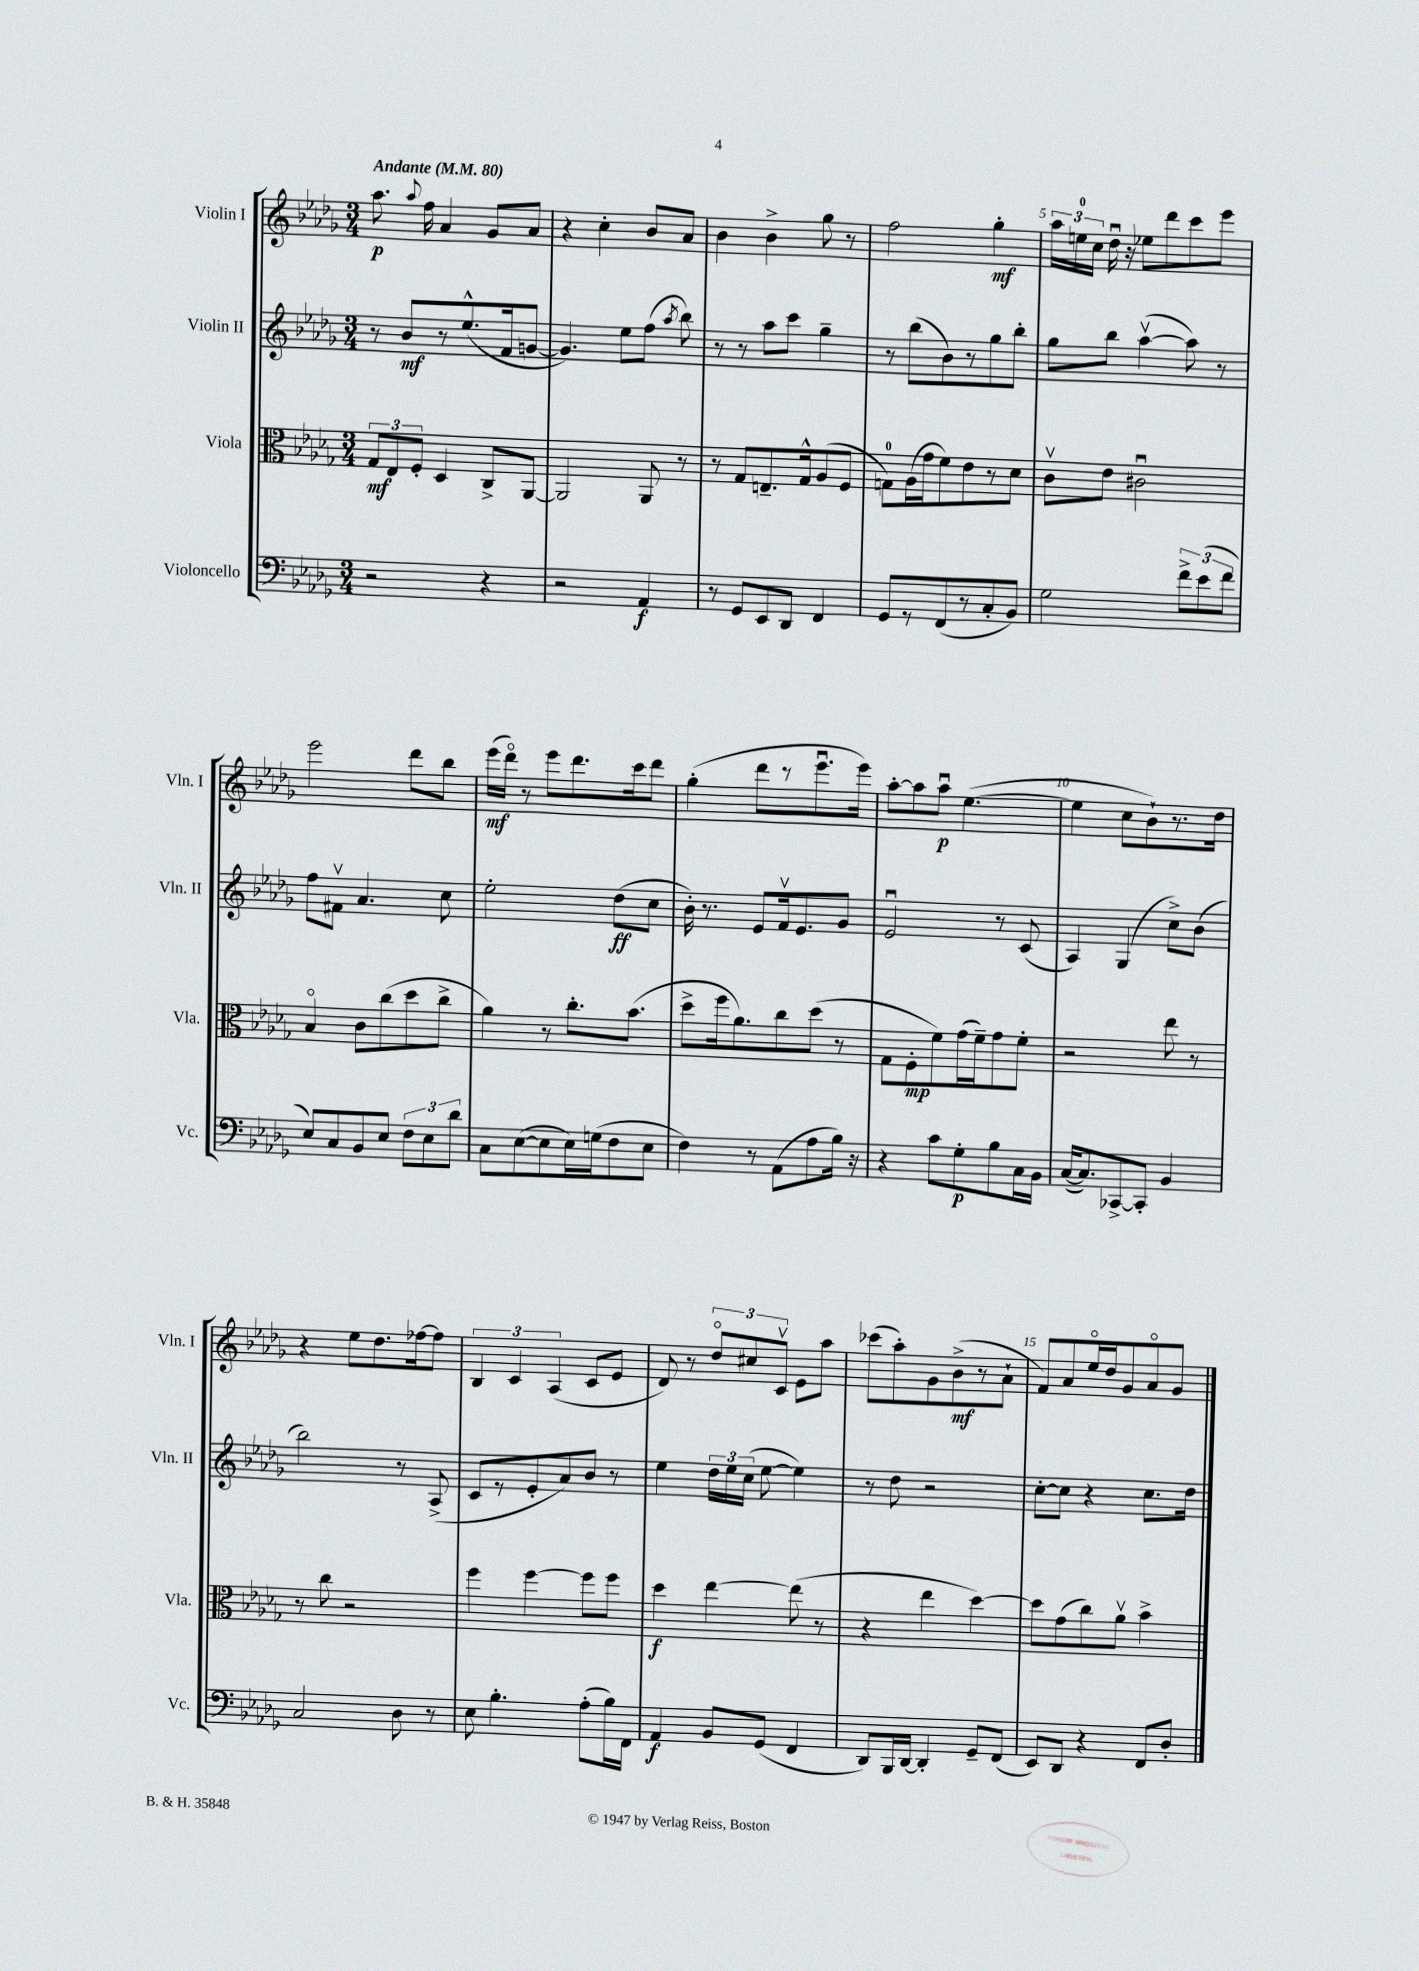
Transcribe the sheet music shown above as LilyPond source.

<<
\new StaffGroup <<
\new Staff = "s0" \with { instrumentName = "Violin I" shortInstrumentName = "Vln. I" } {
    \clef treble \key des \major \numericTimeSignature \time 3/4 \tempo "Andante" 4 = 80
    \autoBeamOff aes''8.\p \appoggiatura { aes''8 } f''16 aes'4 ges'8[ aes'8] |
    r4 c''4-. bes'8[ aes'8] |
    bes'4 bes'4-> ges''8 r8 |
    f''2 ges''4-.\mf |
    \tuplet 3/2 { aes''16[ e''16-0 c''16] } des''16\downbow r16 ees''8[ des'''8 c'''8 ees'''8] |
    ees'''2 des'''8[ bes''8] |
    ees'''16[\mf( des'''16]\flageolet) r8 ees'''8[ des'''8. c'''16 des'''8] |
    ges''4-.( des'''8[ r8 ees'''8.\downbow ees'''16]) |
    aes''8[~-. aes''8 aes''8]\downbow\p ees''4.~( |
    ees''4 c''8[ bes'8-!) r8. des''16] |
    r4 ees''8[ des''8. fes''16~ fes''8] |
    \tuplet 3/2 { bes4 c'4 aes4( } c'8[ ees'8] |
    des'8) r8 \tuplet 3/2 { des''8[\flageolet cis''8 c'8]\upbow } ees'8[ aes''8] |
    ces'''8[( aes''8-.) ges'8 bes'8->\mf( r8 aes'8]-! |
    f'8[) aes'8 ees''16\flageolet des''16 ges'8 aes'8\flageolet ges'8] \bar "|." |
}
\new Staff = "s1" \with { instrumentName = "Violin II" shortInstrumentName = "Vln. II" } {
    \clef treble \key des \major \numericTimeSignature \time 3/4
    \autoBeamOff r8 bes'8[\mf r8 ees''8.-^( f'16 g'8]~ |
    g'4.) ees''8[ f''8]( \acciaccatura { aes''8 } bes''8) |
    r8 r8 aes''8[ c'''8] ges''4-- |
    r8 bes''8[( bes'8) r8 ges''8 bes''8]-. |
    ges''8[ bes''8] aes''4~\upbow( aes''8) r8 |
    f''8[ fis'8]\upbow aes'4. c''8 |
    ees''2-. des''8[\ff( c''8] |
    bes'16-.) r8. ees'8[ f'16\upbow ees'8. ges'8] |
    ees'2\downbow r8 c'8( |
    aes4) ges4( c''8[->) bes'8]( |
    bes''2) r8 aes8->( |
    c'8[ r8 ees'8-. aes'8) bes'8] r8 |
    ees''4 \tuplet 3/2 { des''16[ ees''16 c''16]( } ees''8~ ees''4) |
    r8 des''8 r2 |
    c''8[~-. c''8] r4 c''8.[ des''16] \bar "|." |
}
\new Staff = "s2" \with { instrumentName = "Viola" shortInstrumentName = "Vla." } {
    \clef alto \key des \major \numericTimeSignature \time 3/4
    \autoBeamOff \tuplet 3/2 { ges8[\mf ees8 f8]-. } des4 c8[-> aes,8]~ |
    aes,2 aes,8 r8 |
    r8 ges8[ e8.-- ges16-^ aes8( f8] |
    g8[-0) aes16( ges'16 f'8) ees'8 r8 des'8] |
    c'8[\upbow ees'8] cis'2\downbow |
    bes4\flageolet c'8[ c''8( des''8 c''8]-> |
    aes'4) r8 c''8.[-. bes'8.]( |
    des''8[-> f''16 aes'8.) c''8 des''8]( r8 |
    ges8[ f8-.\mp f'8) ges'16( f'16--) ges'8 f'8]-. |
    r2 ees''8 r8 |
    r8 c''8 r2 |
    f''4 f''4~ f''8[ f''8] |
    des''4\f ees''4~ ees''8( r8 |
    r4 ees''4 des''4~) |
    des''8[ ges'8( c''8) aes'8]\upbow bes'4-> \bar "|." |
}
\new Staff = "s3" \with { instrumentName = "Violoncello" shortInstrumentName = "Vc." } {
    \clef bass \key des \major \numericTimeSignature \time 3/4
    \autoBeamOff r2 r4 |
    r2 aes,4\f |
    r8 ges,8[ ees,8 des,8] f,4 |
    ges,8[ r8 f,8( r8 c8-. bes,8]) |
    ges2 \tuplet 3/2 { f'8[-> ees'8( f'8] } |
    ees8[) c8 bes,8 ees8] \tuplet 3/2 { f8[ ees8 des'8] } |
    c8[ ees8~( ees8 ees16) g16( f8 ees8] |
    f4) r8 aes,8[( aes8 bes16]) r16 |
    r4 c'8[ ges8-.\p bes8 c16 bes,16] |
    c16[~( c8.) ces,8~-> ces,8]-. bes,4 |
    c2 des8 r8 |
    ees8 bes4.-. aes8[-.( bes16) f,16] |
    aes,4\f bes,8[ ges,8]( f,4 |
    des,8[) bes,,16 des,16]~ des,4-. ges,8[-- f,8]( |
    ees,8[) des,8] r4 f,8[ des8]-. \bar "|." |
}
>>
>>
\layout { \context { \Score \override BarNumber.break-visibility = ##(#f #t #t) barNumberVisibility = #(every-nth-bar-number-visible 5) } }
